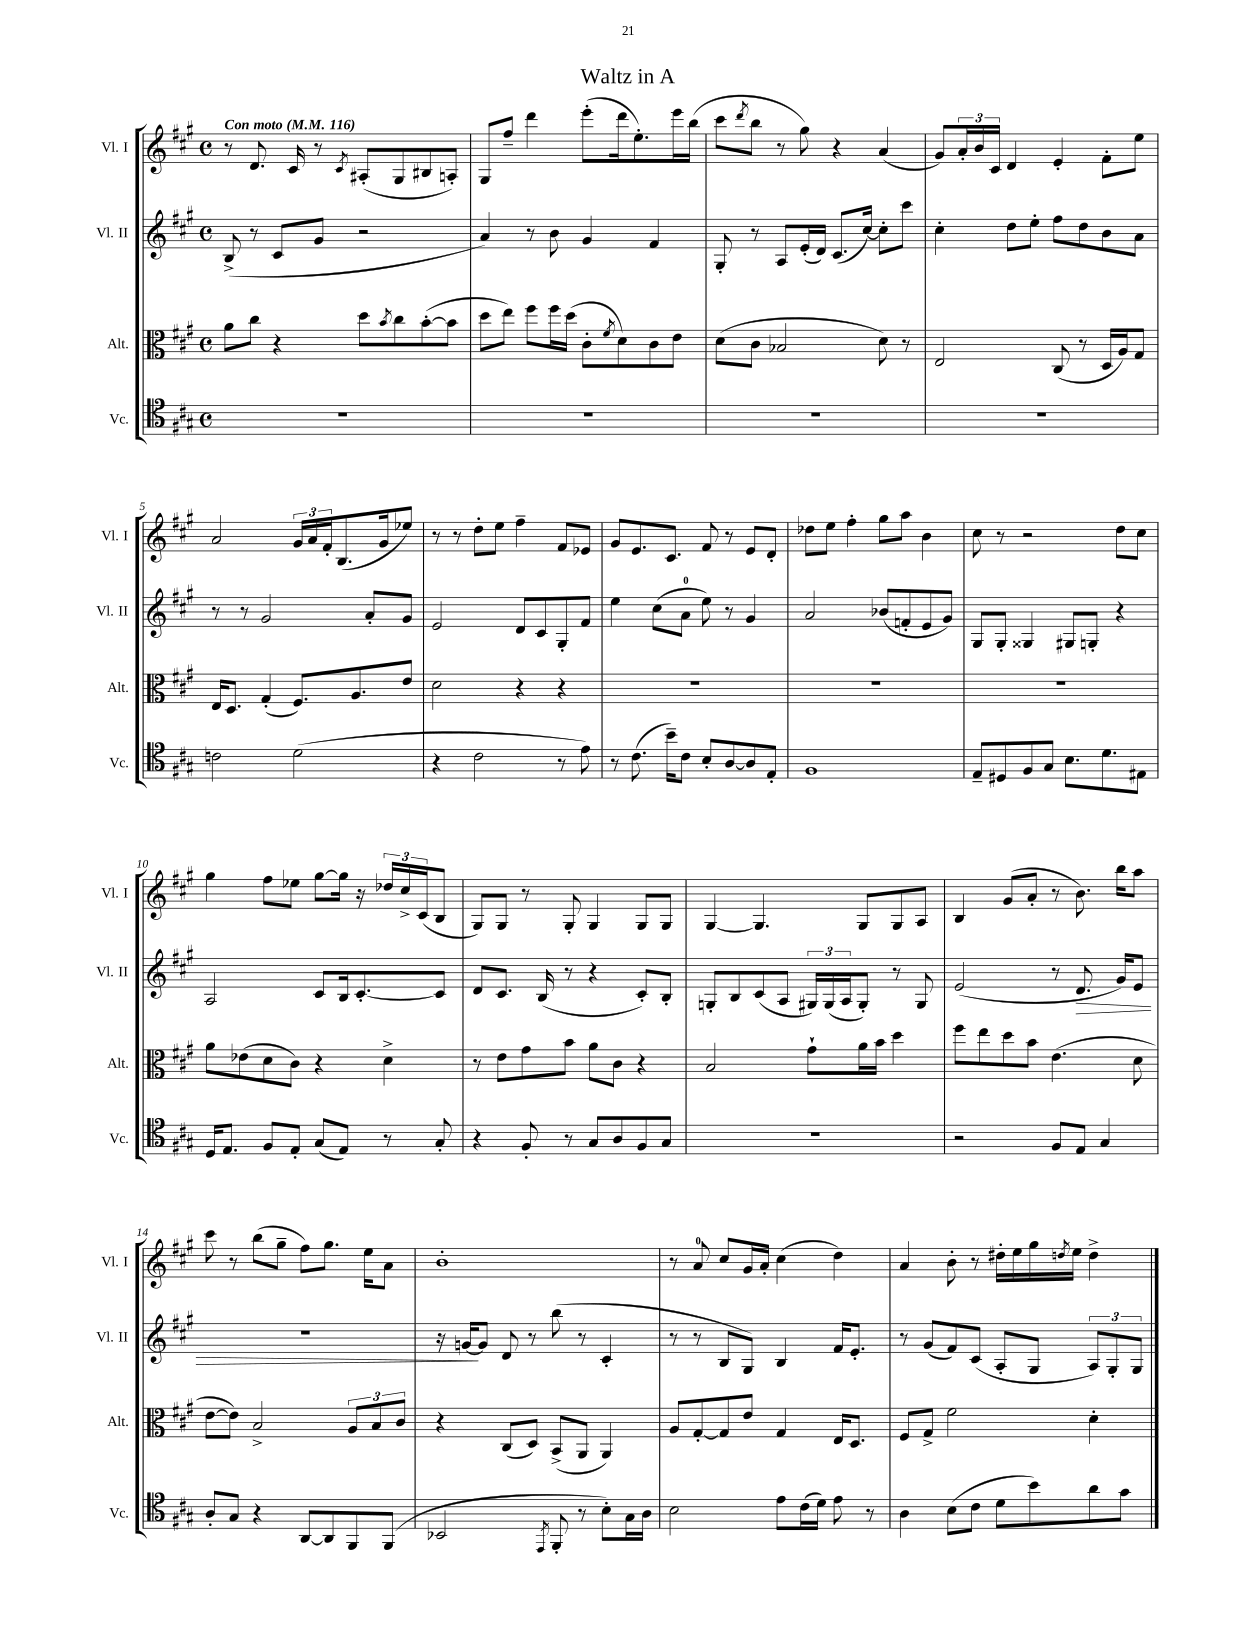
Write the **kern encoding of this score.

**kern	**kern	**kern	**dynam	**kern
*part4	*part3	*part2	*part2	*part1
*staff4	*staff3	*staff2	*staff2	*staff1
*I"Vc.	*I"Alt.	*I"Vl. II	*	*I"Vl. I
*I'Vc.	*I'Alt.	*I'Vl. II	*	*I'Vl. I
*clefC4	*clefC3	*clefG2	*	*clefG2
*k[f#c#g#]	*k[f#c#g#]	*k[f#c#g#]	*	*k[f#c#g#]
*M4/4	*M4/4	*M4/4	*	*M4/4
*met(c)	*met(c)	*met(c)	*	*met(c)
*MM116	*MM116	*MM116	*	*MM116
=1	=1	=1	=1	=1
!	!	!	!	!LO:TX:a:B:t=Con moto
1r	8a\L	(8B^/	.	8r
.	8cc#\J	8r	.	8.d/
.	4r	8c#/L	.	.
.	.	.	.	16c#/
.	.	8g#/J	.	8r
.	.	.	.	8qc#/
.	8dd\L	2r	.	(8A#X'/L
.	8qb/	.	.	.
.	8cc#\	.	.	8G#/
.	([8b'\	.	.	8B#X/
.	8b\J]	.	.	8An'/J)
=2	=2	=2	=2	=2
1r	8dd\L	4a/)	.	8G#/L
.	8ee\J)	.	.	8ff#~/J
.	8ff#\L	8r	.	4ddd\
.	16ff#\L	8b\	.	.
.	(16dd\JJ	.	.	.
.	8c#'\L	4g#/	.	(8eee'\L
.	8qf#/	.	.	.
.	8d\)	.	.	16ddd\k
.	.	.	.	8.ee'\)
.	8c#\	4f#/	.	.
.	8e\J	.	.	16eee\L
.	.	.	.	(16bb\JJ
=3	=3	=3	=3	=3
1r	(8d\L	8G#'/	.	8ccc#\L
.	.	.	.	8qddd/
.	8c#\J	8r	.	8bb\J
.	2B-X/	8A/L	.	8r
.	.	(16e'/L	.	8gg#\)
.	.	16d/JJ)	.	.
.	.	(8.c#/L	.	4r
.	.	[16cc#/Jk)	.	.
.	8d\)	8cc#'\L]	.	(4a/
.	8r	8ccc#\J	.	.
=4	=4	=4	=4	=4
1r	2E/	4cc#'\	.	8g#/L)
.	.	.	.	24a'/L
.	.	.	.	24b/
.	.	.	.	24c#/JJ
.	.	8dd\L	.	4d/
.	.	8ee'\J	.	.
.	(8C#/	8ff#\L	.	4e'/
.	8r	8dd\	.	.
.	16D/LL	8b\	.	8f#'\L
.	16A/J)	.	.	.
.	8G#/J	8a\J	.	8ee\J
!!LO:LB:g=z
=5	=5	=5	=5	=5
2cn\	16E/KL	8r	.	2a/
.	8.D/J	.	.	.
.	.	8r	.	.
.	(4G#'/	2g#/	.	.
(2d\	8.F#/L)	.	.	24g#/LL
.	.	.	.	24a/
.	.	.	.	24f#'/J
.	.	.	.	(8.B/
.	8.A/	.	.	.
.	.	8a'/L	.	.
.	.	.	.	16g#/k
.	8e/J	8g#/J	.	8ee-X/J)
=6	=6	=6	=6	=6
4r	2d\	2e/	.	8r
.	.	.	.	8r
2c#\	.	.	.	8dd'\L
.	.	.	.	8ee\J
.	4r	8d/L	.	4ff#~\
.	.	8c#/	.	.
8r	4r	8G#'/	.	8f#/L
8e\)	.	8f#/J	.	8e-X/J
=7	=7	=7	=7	=7
8r	1r	4ee\	.	8g#/L
(8.c#\	.	.	.	8.e/
.	.	(8cc#\L	.	.
16b~\KL)	.	.	.	8.c#/J
8c#\J	.	8a\J	.	.
8B'/L	.	8ee\)	.	8f#/
[8A/	.	8r	.	8r
8A/]	.	4g#/	.	8e/L
8E'/J	.	.	.	8d'/J
=8	=8	=8	=8	=8
1F#	1r	2a/	.	8dd-X\L
.	.	.	.	8ee\J
.	.	.	.	4ff#'\
.	.	(8b-X/L	.	8gg#\L
.	.	8fn'/	.	8aa\J
.	.	8e/	.	4b\
.	.	8g#/J)	.	.
=9	=9	=9	=9	=9
8E~/L	1r	8G#/L	.	8cc#\
8D#X/	.	8G#'/J	.	8r
8F#/	.	4G##X/	.	2r
8G#/J	.	.	.	.
8.B\L	.	8G#X/L	.	.
.	.	8Gn'/J	.	.
8.d\	.	.	.	.
.	.	4r	.	8dd\L
8E#X\J	.	.	.	8cc#\J
!!LO:LB:g=z
=10	=10	=10	=10	=10
16D/KL	8a\L	2A/	.	4gg#\
8.E/J	.	.	.	.
.	(8e-X\	.	.	.
8F#/L	8d\	.	.	8ff#\L
8E'/J	8c#\J)	.	.	8ee-X\J
(8G#/L	4r	8c#/L	.	[8gg#\L
8E/J)	.	16B/k	.	16gg#\Jk]
.	.	[8.c#'/	.	16r
8r	4d^\	.	.	24dd-X/LL
.	.	.	.	24cc#^/
.	.	.	.	(24c#/J
8G#'/	.	8c#/J]	.	8B/J
=11	=11	=11	=11	=11
4r	8r	8d/L	.	8G#/L)
.	8e\L	8.c#/J	.	8G#/J
8F#'/	8g#\	.	.	8r
.	.	(16B/	.	.
8r	8b\J	8r	.	8G#'/
8G#/L	8a\L	4r	.	4G#/
8A/	8c#\J	.	.	.
8F#/	4r	8c#'/L)	.	8G#/L
8G#/J	.	8B'/J	.	8G#/J
=12	=12	=12	=12	=12
1r	2B/	8Gn'/L	.	[4G#/
.	.	8B/	.	.
.	.	(8c#/	.	4.G#/]
.	.	8A/J	.	.
.	8g#`\L	24G#X/LL)	.	.
.	.	(24G#/	.	.
.	.	24A/J	.	.
.	16a\L	8G#'/J)	.	8G#/L
.	16b\JJ	.	.	.
.	4dd\	8r	.	8G#/
.	.	8G#/	.	8A/J
=13	=13	=13	=13	=13
2r	8ff#\L	(2e/	.	4B/
.	8ee\	.	.	.
.	8dd\	.	.	(8g#/L
.	8b\J	.	.	8a'/J
8F#/L	(4.e\	8r	.	8r
!	!	!	!LO:HP:b	!
8E/J	.	8.d/	>	8.b\)
4G#/	.	.	.	.
.	.	16g#/KL)	.	16bb\KL
.	8d\	8e/J	.	8aa\J
!!LO:LB:g=z
=14	=14	=14	=14	=14
8A'/L	[8e\L	1r	.	8ccc#\
8G#/J	8e\J])	.	.	8r
4r	2B^/	.	.	(8bb\L
.	.	.	.	8gg#~\J
[8AA/L	.	.	.	8ff#\L)
8AA/]	.	.	.	8.gg#\J
8FF#/	12A/L	.	.	.
.	.	.	.	16ee\KL
.	12B/	.	.	.
(8FF#/J	.	.	.	8a\J
.	12c#/J	.	.	.
=15	=15	=15	=15	=15
2BB-X/	4r	16r	.	1b'
.	.	[16gn/KL	.	.
.	.	8g/J]	]	.
.	(8C#/L	8d/	.	.
.	8D/J)	8r	.	.
8qEE/	.	.	.	.
8FF#'/	(8BB^/L	(8bb\	.	.
8r	8AA/J	8r	.	.
8B'\L)	4AA/)	4c#'/	.	.
16G#\L	.	.	.	.
16A\JJ	.	.	.	.
=16	=16	=16	=16	=16
2B\	8A/L	8r	.	8r
.	[8G#'/	8r	.	8a/
.	8G#/]	8B/L	.	8cc#/L
.	8e/J	8G#/J)	.	16g#/L
.	.	.	.	16a'/JJ
8e\L	4G#/	4B/	.	(4cc#\
(16c#\L	.	.	.	.
16d\JJ)	.	.	.	.
8e\	16E/KL	16f#/KL	.	4dd\)
.	8.D/J	8.e'/J	.	.
8r	.	.	.	.
=17	=17	=17	=17	=17
4A\	8F#/L	8r	.	4a/
.	8G#^/J	(8g#/L	.	.
(8B\L	2f#\	8f#/)	.	8b'\
8c#\J	.	(8c#/J	.	8r
8d\L	.	8A'/L	.	16dd#X'\LL
.	.	.	.	16ee\
8b\)	.	8G#/J	.	16gg#\
.	.	.	.	8qddn/
.	.	.	.	16ee\JJ
8a\	4d'\	12A/L)	.	4dd^\
.	.	12G#'/	.	.
8g#\J	.	.	.	.
.	.	12G#/J	.	.
==	==	==	==	==
*-	*-	*-	*-	*-
